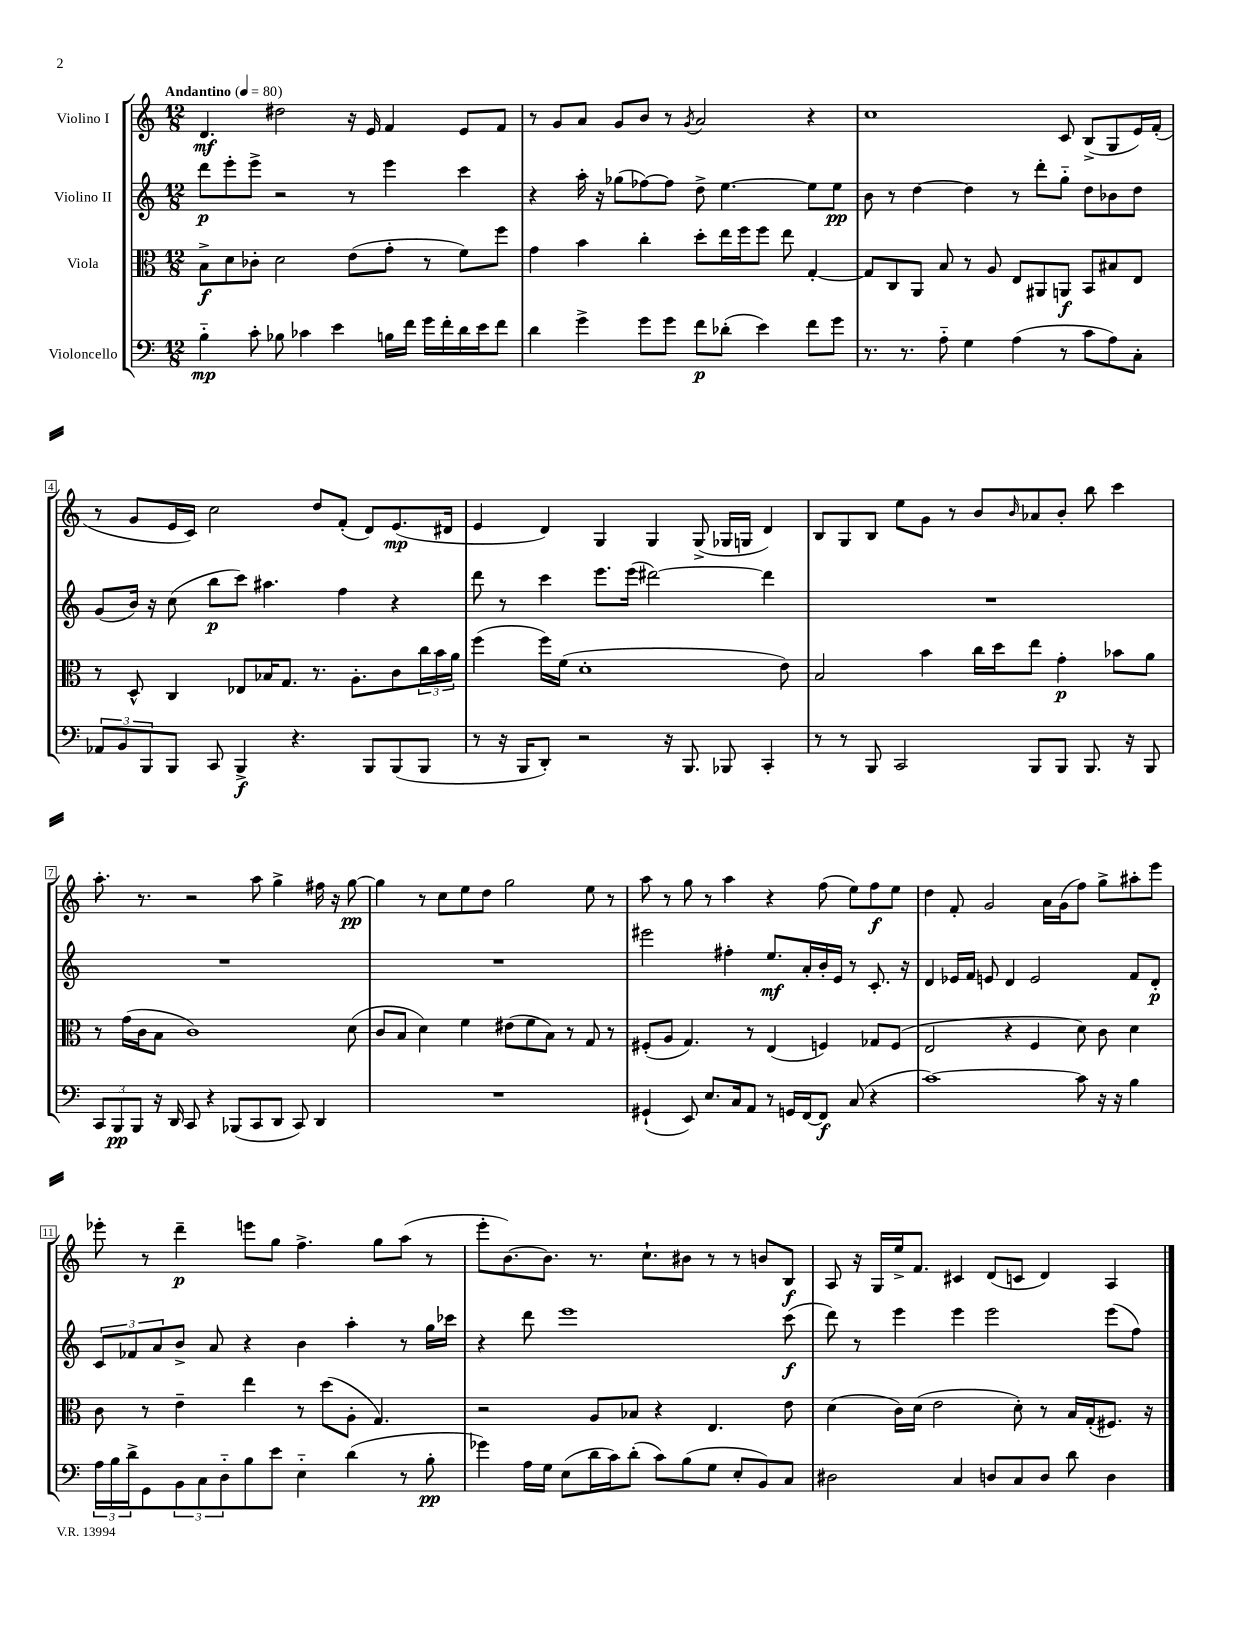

**kern	**dynam	**kern	**dynam	**kern	**dynam	**kern	**dynam
*part4	*part4	*part3	*part3	*part2	*part2	*part1	*part1
*staff4	*staff4	*staff3	*staff3	*staff2	*staff2	*staff1	*staff1
*I"Violoncello	*	*I"Viola	*	*I"Violino II	*	*I"Violino I	*
*clefF4	*	*clefC3	*	*clefG2	*	*clefG2	*
*k[]	*	*k[]	*	*k[]	*	*k[]	*
*M12/8	*	*M12/8	*	*M12/8	*	*M12/8	*
*MM80	*	*MM80	*	*MM80	*	*MM80	*
=1	=1	=1	=1	=1	=1	=1	=1
!	!	!	!	!	!	!LO:TX:a:B:t=Andantino	!
4B\	mp	8B^\L	f	8ddd\L	p	4.d/	mf
.	.	8d\	.	8eee'\	.	.	.
8c'\	.	8c-X'\J	.	8eee^\J	.	.	.
8B-X\	.	2d\	.	2r	.	2dd#X\	.
4c-X\	.	.	.	.	.	.	.
4e\	.	.	.	.	.	.	.
.	.	(8e\L	.	8r	.	16r	.
.	.	.	.	.	.	16e/	.
16Bn\LL	.	8g'\J	.	4eee\	.	4f/	.
16f\JJ	.	.	.	.	.	.	.
16g\LL	.	8r	.	.	.	.	.
16f'\	.	.	.	.	.	.	.
16d\	.	8f\L)	.	4ccc\	.	8e/L	.
16e\J	.	.	.	.	.	.	.
8f\J	.	8ff\J	.	.	.	8f/J	.
=2	=2	=2	=2	=2	=2	=2	=2
4d\	.	4g\	.	4r	.	8r	.
.	.	.	.	.	.	8g/L	.
4g^\	.	4b\	.	16aa'\	.	8a/J	.
.	.	.	.	16r	.	.	.
.	.	.	.	(8gg-X\L	.	8g/L	.
8g\L	.	4cc'\	.	[8ff-X\)	.	8b/J	.
8g\J	.	.	.	8ff-\J]	.	8r	.
.	.	.	.	.	.	8qg/	.
8f\L	p	8dd'\L	.	8dd^\	.	2a/	.
(8d-X'\J	.	16ee\L	.	[4.ee\	.	.	.
.	.	16ff\J	.	.	.	.	.
4e\)	.	8ff\J	.	.	.	.	.
.	.	8ee\	.	.	.	.	.
8f\L	.	[4G'/	.	8ee\L]	.	4r	.
8g\J	.	.	.	8ee\J	pp	.	.
=3	=3	=3	=3	=3	=3	=3	=3
8.r	.	8G/L]	.	8b\	.	1cc	.
.	.	8C/	.	8r	.	.	.
8.r	.	.	.	.	.	.	.
.	.	8AA/J	.	[4dd\	.	.	.
8A\	.	8B/	.	.	.	.	.
4G\	.	8r	.	4dd\]	.	.	.
.	.	8A/	.	.	.	.	.
(4A\	.	8E/L	.	8r	.	.	.
.	.	8AA#X/	.	8ddd'\L	.	.	.
8r	.	8AAn/J	f	8gg\J	.	8c/	.
8c\L	.	8BB/L	.	8dd\L	.	(8B^/L	.
8A\)	.	8B#X/	.	8b-X\	.	8G/	.
8C'\J	.	8E/J	.	8dd\J	.	16e/L)	.
.	.	.	.	.	.	(16f'/JJ	.
!!LO:LB:g=z
=4	=4	=4	=4	=4	=4	=4	=4
12AA-X/L	.	8r	.	(8g/L	.	8r	.
12BB/	.	.	.	.	.	.	.
.	.	8D^^/	.	16b/Jk)	.	8g/L	.
12BBB/	.	.	.	.	.	.	.
.	.	.	.	16r	.	.	.
8BBB/J	.	4C/	.	(8cc\	.	16e/L	.
.	.	.	.	.	.	16c/JJ)	.
8CC/	.	.	.	8bb\L	p	2cc\	.
4BBB^/	f	8E-X/L	.	8ccc\J)	.	.	.
.	.	16B-X/K	.	4.aa#X\	.	.	.
.	.	8.G/J	.	.	.	.	.
4.r	.	.	.	.	.	.	.
.	.	8.r	.	.	.	8dd/L	.
.	.	.	.	4ff\	.	(8f'/J	.
.	.	8.A'\L	.	.	.	.	.
8BBB/L	.	.	.	.	.	8d/L)	.
(8BBB/	.	8c\	.	4r	.	(8.e/	mp
8BBB/J	.	24cc\L	.	.	.	.	.
.	.	24b\	.	.	.	.	.
.	.	.	.	.	.	16d#X/Jk	.
.	.	24a\JJ	.	.	.	.	.
=5	=5	=5	=5	=5	=5	=5	=5
8r	.	(4ff\	.	8ddd\	.	4e/	.
16r	.	.	.	8r	.	.	.
16BBB/KL	.	.	.	.	.	.	.
8DD'/J)	.	16ff\LL)	.	4ccc\	.	4d/)	.
.	.	(16f\JJ	.	.	.	.	.
2r	.	1d'	.	.	.	.	.
.	.	.	.	8.eee\L	.	4G/	.
.	.	.	.	(16eee\Jk	.	.	.
.	.	.	.	[2ddd#X\)	.	4G/	.
16r	.	.	.	.	.	.	.
8.BBB/	.	.	.	.	.	.	.
.	.	.	.	.	.	(8G^/	.
8BBB-X/	.	.	.	.	.	16G-X/LL	.
.	.	.	.	.	.	16Gn/JJ	.
4CC'/	.	.	.	4ddd#\]	.	4d/)	.
.	.	8e\)	.	.	.	.	.
=6	=6	=6	=6	=6	=6	=6	=6
8r	.	2B/	.	1.r	.	8B/L	.
8r	.	.	.	.	.	8G/	.
8BBB/	.	.	.	.	.	8B/J	.
2CC/	.	.	.	.	.	8ee\L	.
.	.	4b\	.	.	.	8g\J	.
.	.	.	.	.	.	8r	.
.	.	16cc\LL	.	.	.	8b/L	.
.	.	16dd\J	.	.	.	.	.
.	.	.	.	.	.	16qqb/	.
8BBB/L	.	8ee\J	.	.	.	8a-X/	.
8BBB/J	.	4g'\	p	.	.	8b'/J	.
8.BBB/	.	.	.	.	.	8bb\	.
.	.	8b-X\L	.	.	.	4ccc\	.
16r	.	.	.	.	.	.	.
8BBB/	.	8a\J	.	.	.	.	.
!!LO:LB:g=z
=7	=7	=7	=7	=7	=7	=7	=7
12CC/L	.	8r	.	1.r	.	8.aa'\	.
12BBB/	pp	.	.	.	.	.	.
.	.	(16g\LL	.	.	.	.	.
12BBB/J	.	.	.	.	.	.	.
.	.	16c\J	.	.	.	8.r	.
16r	.	8B\J	.	.	.	.	.
16DD/	.	.	.	.	.	.	.
8CC/	.	1c)	.	.	.	2r	.
4r	.	.	.	.	.	.	.
(8BBB-X/L	.	.	.	.	.	.	.
8CC/	.	.	.	.	.	8aa\	.
8DD/J	.	.	.	.	.	4gg^\	.
8CC/)	.	.	.	.	.	.	.
4DD/	.	.	.	.	.	16ff#X\	.
.	.	.	.	.	.	16r	.
.	.	(8d\	.	.	.	[8gg\	pp
=8	=8	=8	=8	=8	=8	=8	=8
1.r	.	8c/L	.	1.r	.	4gg\]	.
.	.	8B/J	.	.	.	.	.
.	.	4d\)	.	.	.	8r	.
.	.	.	.	.	.	8cc\L	.
.	.	4f\	.	.	.	8ee\	.
.	.	.	.	.	.	8dd\J	.
.	.	(8e#X\L	.	.	.	2gg\	.
.	.	8f\	.	.	.	.	.
.	.	8B\J)	.	.	.	.	.
.	.	8r	.	.	.	.	.
.	.	8G/	.	.	.	8ee\	.
.	.	8r	.	.	.	8r	.
=9	=9	=9	=9	=9	=9	=9	=9
(4GG#X`/	.	(8F#X'/L	.	2eee#X\	.	8aa\	.
.	.	8A/J	.	.	.	8r	.
8EE/)	.	4.G/)	.	.	.	8gg\	.
8.E/L	.	.	.	.	.	8r	.
.	.	.	.	4ff#X'\	.	4aa\	.
16C/k	.	.	.	.	.	.	.
8AA/J	.	8r	.	.	.	.	.
8r	.	(4E/	.	8.ee/L	mf	4r	.
16GGn/LL	.	.	.	.	.	.	.
[16FF/J	.	.	.	16a'/L	.	.	.
8FF/J]	f	4Fn/)	.	16b'/	.	(8ff\	.
.	.	.	.	16e/JJ	.	.	.
(8C/	.	.	.	8r	.	8ee\L)	.
4r	.	8G-X/L	.	8.c'/	.	8ff\	f
.	.	(8F/J	.	.	.	8ee\J	.
.	.	.	.	16r	.	.	.
=10	=10	=10	=10	=10	=10	=10	=10
[1c)	.	2E/	.	4d/	.	4dd\	.
.	.	.	.	16e-X/LL	.	8f'/	.
.	.	.	.	16f/JJ	.	.	.
.	.	.	.	8en/	.	2g/	.
.	.	4r	.	4d/	.	.	.
.	.	4F/	.	2e/	.	.	.
.	.	.	.	.	.	16a\LL	.
.	.	.	.	.	.	(16g\J	.
8c\]	.	8d\)	.	.	.	8ff\J)	.
16r	.	8c\	.	.	.	8gg^\L	.
16r	.	.	.	.	.	.	.
4B\	.	4d\	.	8f/L	.	8aa#X'\	.
.	.	.	.	8d'/J	p	8eee\J	.
!!LO:LB:g=z
=11	=11	=11	=11	=11	=11	=11	=11
24A\LL	.	8c\	.	12c/L	.	8eee-X'\	.
24B\	.	.	.	.	.	.	.
24d^\J	.	.	.	12f-X/	.	.	.
8GG\	.	8r	.	.	.	8r	.
.	.	.	.	12a/	.	.	.
12BB\	.	4e~\	.	8b^/J	.	4ddd~\	p
12C\	.	.	.	.	.	.	.
.	.	.	.	8a/	.	.	.
12D\	.	.	.	.	.	.	.
8B\	.	4ee\	.	4r	.	8eeen\L	.
8e\J	.	.	.	.	.	8gg\J	.
4E\	.	8r	.	4b\	.	4.ff^\	.
.	.	(8dd\L	.	.	.	.	.
(4d\	.	8A'\J	.	4aa'\	.	.	.
.	.	4.G/)	.	.	.	8gg\L	.
8r	.	.	.	8r	.	(8aa\J	.
8B'\	pp	.	.	16gg\LL	.	8r	.
.	.	.	.	16ccc-X\JJ	.	.	.
=12	=12	=12	=12	=12	=12	=12	=12
4g-X\)	.	2r	.	4r	.	8eee'\L	.
.	.	.	.	.	.	[8.b\)	.
16A\LL	.	.	.	8ddd\	.	.	.
16G\JJ	.	.	.	.	.	8.b\J]	.
(8E\L	.	.	.	1eee	.	.	.
16d\L	.	8A/L	.	.	.	8.r	.
16c\J)	.	.	.	.	.	.	.
(8d'\J	.	8B-X/J	.	.	.	.	.
.	.	.	.	.	.	8.cc`\L	.
8c\L)	.	4r	.	.	.	.	.
(8B\	.	.	.	.	.	8b#X\J	.
8G\J	.	4.E/	.	.	.	8r	.
8E'/L	.	.	.	.	.	8r	.
8BB/)	.	.	.	.	.	8bn/L	.
8C/J	.	8e\	.	(8ccc\	f	8B/J	f
=13	=13	=13	=13	=13	=13	=13	=13
2D#X\	.	(4d\	.	8ddd\)	.	8A/	.
.	.	.	.	8r	.	16r	.
.	.	.	.	.	.	16G/LL	.
.	.	16c\LL)	.	4eee\	.	16ee^/J	.
.	.	(16d\JJ	.	.	.	8.f/J	.
.	.	2e\	.	.	.	.	.
4C/	.	.	.	4eee\	.	4c#X/	.
8Dn/L	.	.	.	2eee\	.	(8d/L	.
8C/	.	8d'\)	.	.	.	8cn/J	.
8D/J	.	8r	.	.	.	4d/)	.
8d\	.	16B/LL	.	.	.	.	.
.	.	(16G'/J	.	.	.	.	.
4D\	.	8.F#X/J)	.	(8eee\L	.	4A/	.
.	.	.	.	8ff\J)	.	.	.
.	.	16r	.	.	.	.	.
==	==	==	==	==	==	==	==
*-	*-	*-	*-	*-	*-	*-	*-
